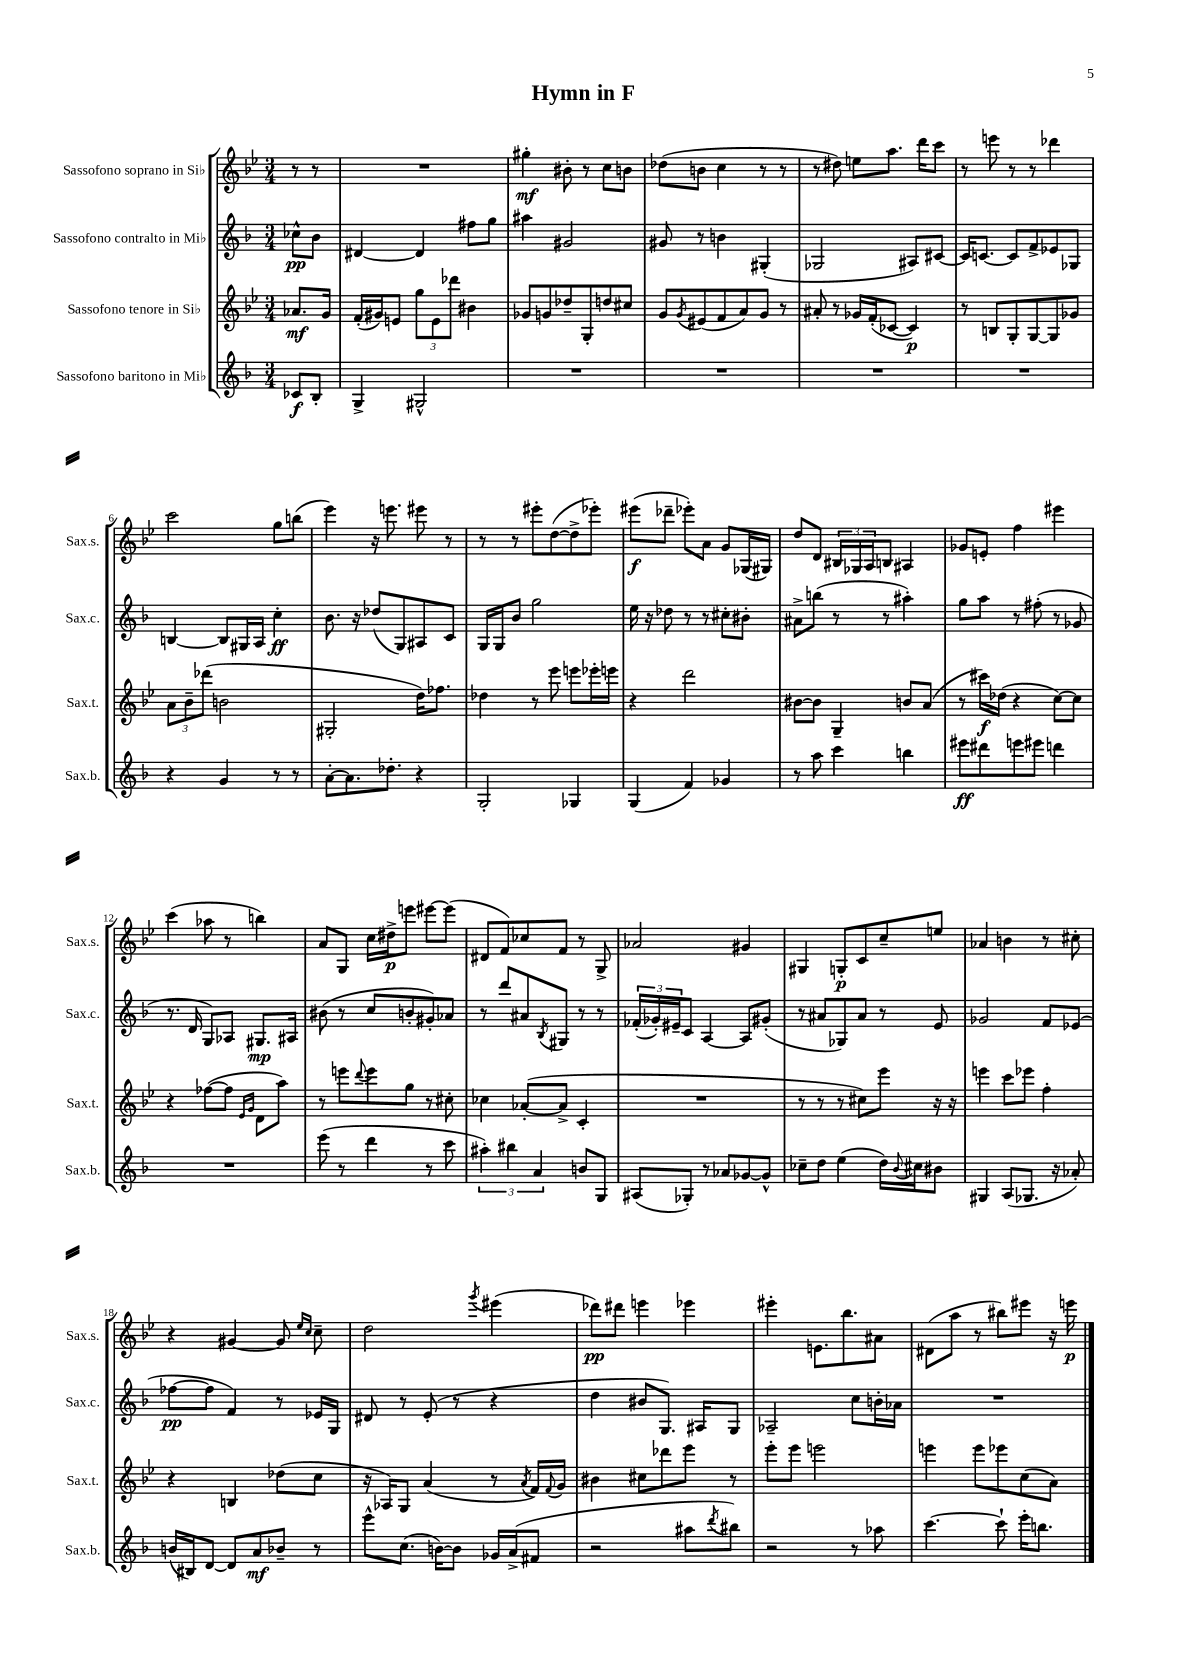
\header { title = "Hymn in F" }
<<
\new StaffGroup <<
\new Staff = "s0" \with { instrumentName = "Sassofono soprano in Sib" shortInstrumentName = "Sax.s." } {
    \clef treble \key bes \major \numericTimeSignature \time 3/4 \partial 4
    r8 r8 |
    R2. |
    gis''4-.\mf bis'8-. r8 c''8 b'8 |
    des''8( b'8 c''4 r8 r8 |
    r8 dis''8) e''8 a''8. d'''16 c'''8 |
    r8 e'''8 r8 r8 des'''4 |
    c'''2 g''8 b''8( |
    ees'''4) r16 e'''8. eis'''8 r8 |
    r8 r8 eis'''8-. d''8~( d''8-> ees'''8-.) |
    eis'''8\f( des'''8-- ees'''8-.) a'8 g'8 ges16( gis16) |
    d''8 d'8 \tuplet 3/2 { bis16 ges16 a16 } b8 ais4 |
    ges'8 e'8-. f''4 eis'''4 |
    c'''4( aes''8 r8 b''4) |
    a'8 g8 c''16 dis''16->\p e'''8 eis'''8~ eis'''8( |
    dis'8 f'8) ces''8 f'8 r8 g8-> |
    aes'2 gis'4 |
    gis4 g8-.\p c'8 c''8-- e''8 |
    aes'4 b'4 r8 cis''8-. |
    r4 gis'4~ gis'8 \grace { ees''16 c''16 } c''8-- |
    d''2 \acciaccatura { g'''8 } eis'''4( |
    des'''8\pp) dis'''8 e'''4 ees'''4 |
    eis'''4-. e'8. bes''8. ais'8 |
    dis'8( a''8 r8 bis''8) eis'''8 r16 e'''16\p \bar "|." |
}
\new Staff = "s1" \with { instrumentName = "Sassofono contralto in Mib" shortInstrumentName = "Sax.c." } {
    \clef treble \key f \major \numericTimeSignature \time 3/4 \partial 4
    ces''8-^\pp bes'8 |
    dis'4~ dis'4 fis''8 g''8 |
    ais''4 gis'2 |
    gis'8 r8 b'4 gis4-.( |
    ges2 ais8) cis'8~ |
    cis'16 c'8.~ c'8 f'8-> ees'8 ges8 |
    b4~ b8 gis16 a16 c''4-.\ff |
    bes'8. r16 des''8( g8) ais8 c'8 |
    g16 g16 bes'8 g''2 |
    e''16 r16 des''8 r8 r8 cis''8-. bis'8-. |
    ais'8-> b''8( r8 r8 ais''4-.) |
    g''8 a''8 r8 fis''8-.( r8 ges'8 |
    r8. d'16 g8) aes8 gis8.\mp ais16 |
    bis'8( r8 c''8 b'8-. gis'8-.) aes'8 |
    r8 d'''8 ais'8 \acciaccatura { bes8 } gis8 r8 r8 |
    \tuplet 3/2 { fes'16-.( ges'16-.) eis'16-- } c'8 a4~ a8 gis'8-.( |
    r8 ais'8 ges8) ais'8 r8 e'8 |
    ges'2 f'8 ees'8( |
    fes''8~\pp fes''8 f'4) r8 ees'16 g16 |
    dis'8 r8 e'8-.( r8 r4 |
    d''4 bis'8 g8.) ais16 g8 |
    aes2-- c''8 b'16-. aes'16 |
    R2. \bar "|." |
}
\new Staff = "s2" \with { instrumentName = "Sassofono tenore in Sib" shortInstrumentName = "Sax.t." } {
    \clef treble \key bes \major \numericTimeSignature \time 3/4 \partial 4
    aes'8.\mf g'16 |
    f'16-.( gis'16) e'8 \tuplet 3/2 { g''8 e'8 des'''8 } bis'4 |
    ges'8 g'8 des''8-- g8-. d''8 cis''8 |
    g'8 \acciaccatura { g'8 } eis'8( f'8 a'8) g'8 r8 |
    ais'8-. r8 ges'16 f'16-.( ces'8~ ces'4\p) |
    r8 b8 g8-. g8~ g8 ges'8 |
    \tuplet 3/2 { a'8 bes'8-- des'''8( } b'2 |
    gis2-. d''16) fes''8. |
    des''4 r8 ees'''8 e'''8 ees'''16-. e'''16 |
    r4 d'''2 |
    bis'8~ bis'8 g4-- b'8 a'8( |
    r8 cis'''16\f) des''16( r4 c''8~) c''8 |
    r4 fes''8~( fes''8 \grace { ees'16 g'16 } d'8 a''8) |
    r8 e'''8 \appoggiatura { d'''8 } e'''8 g''8 r8 cis''8-. |
    ces''4 aes'8~-.( aes'8-> c'4-. |
    R2. |
    r8 r8 r8 cis''8) ees'''8 r16 r16 |
    e'''4 c'''8 ees'''8 f''4-. |
    r4 b4 des''8( c''8 |
    r16 aes16) g8 a'4( r8 \acciaccatura { a'8 } f'16) \appoggiatura { f'8 } g'16 |
    bis'4 cis''8 des'''8 ees'''8 r8 |
    ees'''8-. ees'''8 e'''2 |
    e'''4 e'''8 ees'''8 c''8( a'8) \bar "|." |
}
\new Staff = "s3" \with { instrumentName = "Sassofono baritono in Mib" shortInstrumentName = "Sax.b." } {
    \clef treble \key f \major \numericTimeSignature \time 3/4 \partial 4
    ces'8\f bes8-. |
    g4-> gis2-^ |
    R2. |
    R2. |
    R2. |
    R2. |
    r4 g'4 r8 r8 |
    a'8~-. a'8. des''8.-. r4 |
    g2-. ges4 |
    g4( f'4) ges'4 |
    r8 a''8 c'''4 b''4 |
    eis'''8\ff dis'''8 e'''8 eis'''8 d'''4 |
    R2. |
    e'''8( r8 d'''4 r8 c'''8 |
    \tuplet 3/2 { ais''4-.) bis''4 a'4 } b'8 g8 |
    ais8( ges8-.) r8 aes'8 ges'8~ ges'8-^ |
    ces''8-- d''8 e''4( d''16) \appoggiatura { bes'8 } cis''16 bis'8 |
    gis4 a8( ges8. r16 aes'8-.) |
    b'16( bis16) d'8~ d'8 a'8\mf bes'8-- r8 |
    e'''8-^ c''8.( b'16~) b'8 ges'16 a'16->( fis'8 |
    r2 ais''8 \acciaccatura { d'''8 } bis''8) |
    r2 r8 aes''8 |
    c'''4.~ c'''8-! e'''16-. b''8. \bar "|." |
}
>>
>>
